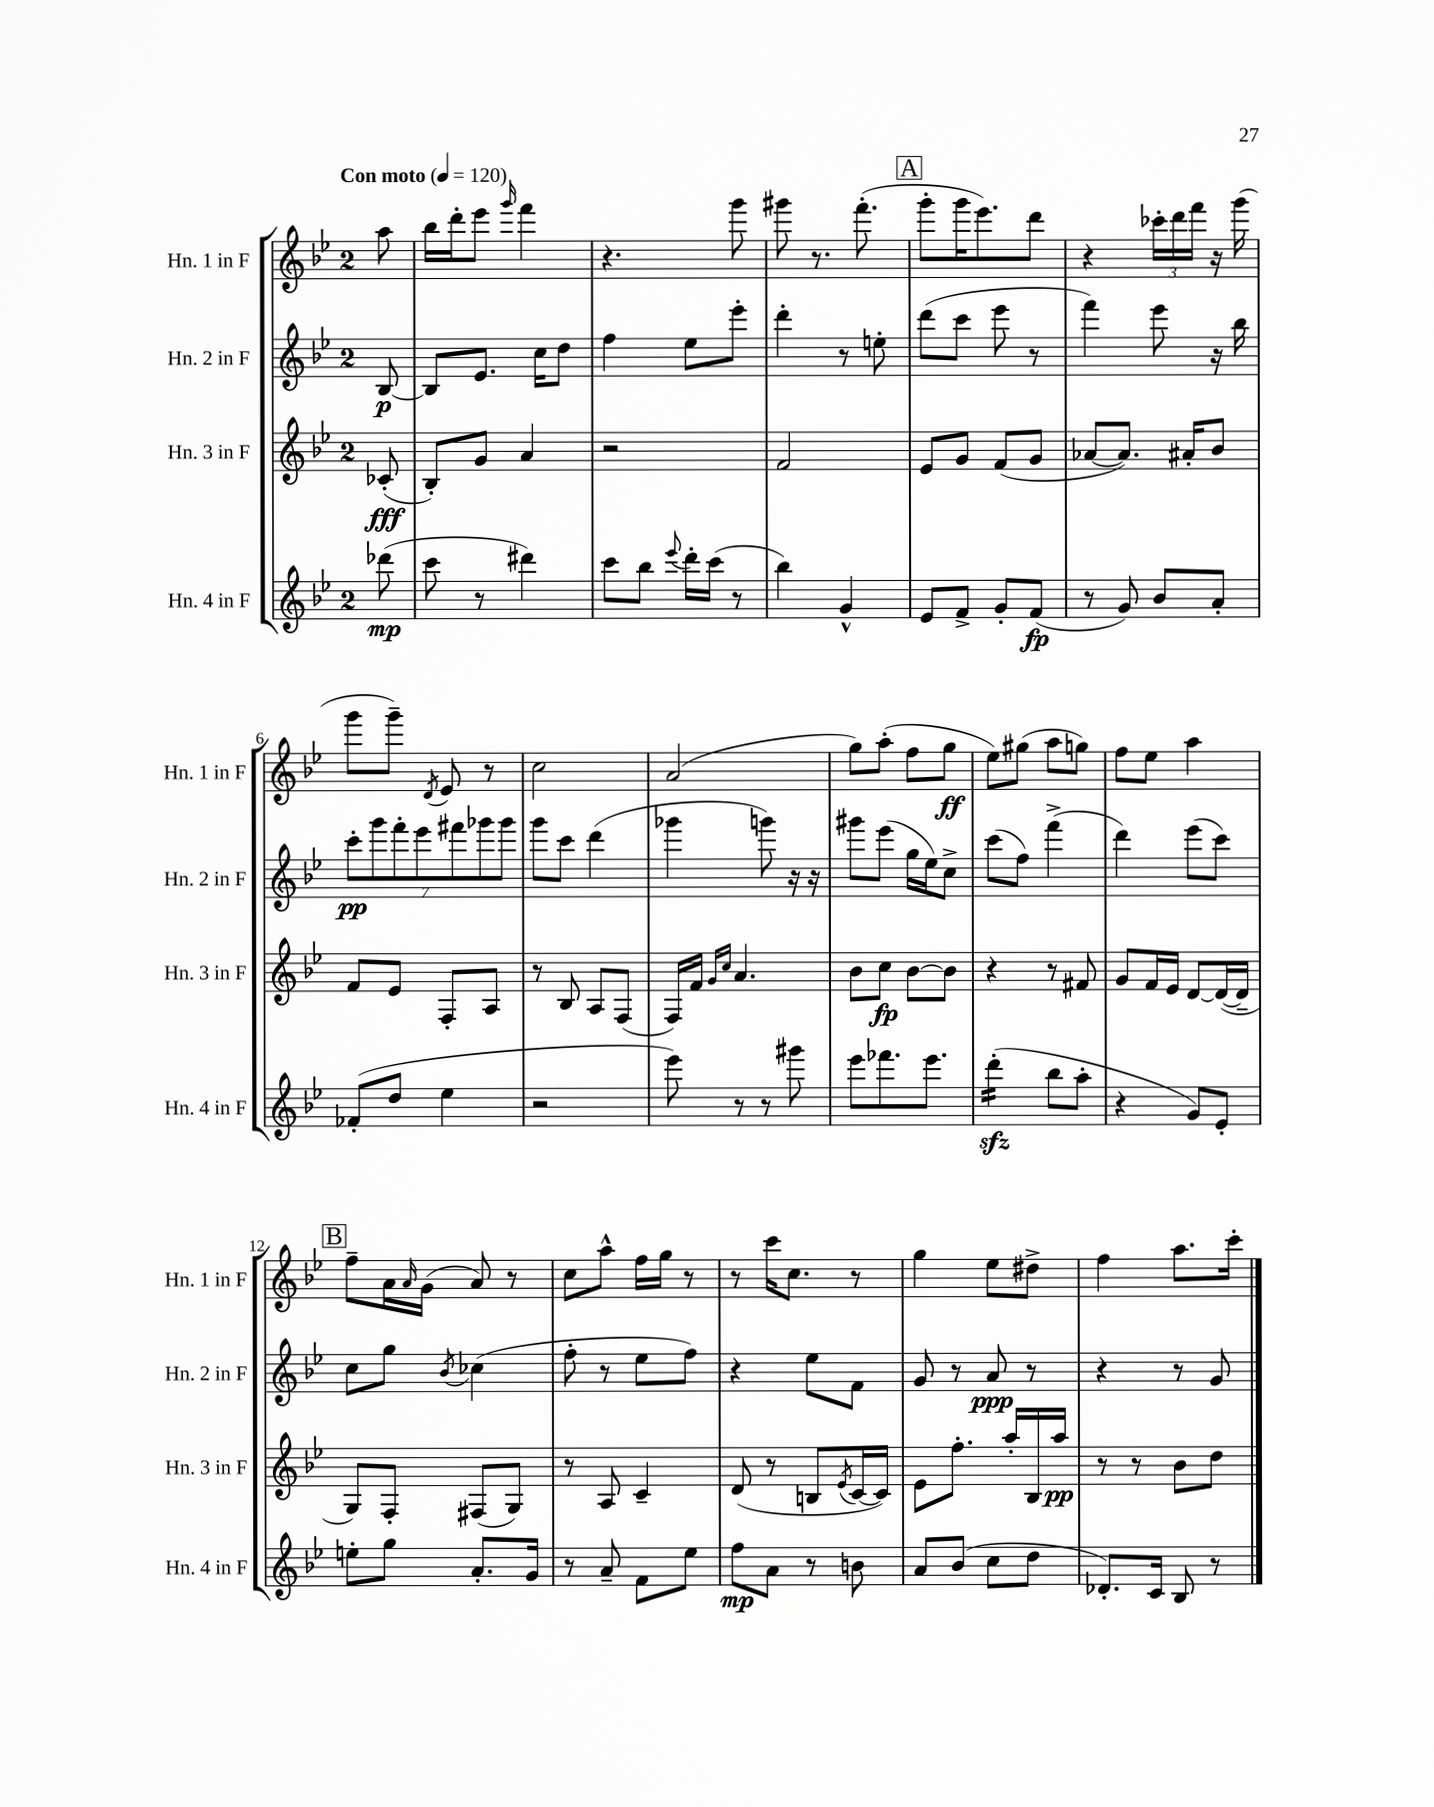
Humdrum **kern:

**kern	**kern	**kern	**kern
*staff4	*staff3	*staff2	*staff1
*clefG2	*clefG2	*clefG2	*clefG2
*k[b-e-]	*k[b-e-]	*k[b-e-]	*k[b-e-]
*M2/4	*M2/4	*M2/4	*M2/4
*MM120	*MM120	*MM120	*MM120
(8ddd-	(8c-'	[8B-	8aa
=	=	=	=
8ccc	8B-')	8B-]	16bb-
.	.	.	16ddd'
8r	8g	8.e-	8eee-
.	.	.	16qqggg
4ddd#)	4a	.	4fff
.	.	16cc	.
.	.	8dd	.
=	=	=	=
8ccc	2r	4ff	4.r
8bb-	.	.	.
8qqeee-	.	.	.
16ddd'	.	8ee-	.
(16ccc	.	.	.
8r	.	8eee-'	8ggg
=	=	=	=
4bb-)	2f	4ddd'	8ggg#
.	.	.	8.r
4g^^	.	8r	.
.	.	.	(8.fff'
.	.	8ee'	.
=	=	=	=
8e-	8e-	(8ddd	8ggg'
8f^	8g	8ccc	16ggg
.	.	.	8.eee-)
8g'	(8f	8eee-	.
(8f	8g	8r	8ddd
=	=	=	=
8r	[8a-	4fff)	4r
8g)	8.a-])	.	.
8b-	.	8eee-	24ccc-'
.	.	.	24ddd
.	16a#'	.	.
.	.	.	24fff
8a'	8b-	16r	16r
.	.	16bb-	(16ggg
=	=	=	=
(8f-'	8f	14ccc'	8ggg
.	.	14ggg	.
8dd	8e-	.	8ggg~)
.	.	14fff'	.
.	.	14eee-	.
.	.	.	8qd
4ee-	8F'	.	8e-
.	.	14fff#	.
.	.	14ggg-	.
.	8A	.	8r
.	.	14ggg-	.
=	=	=	=
2r	8r	8ggg	2cc
.	8B-	8ccc	.
.	8A	(4ddd	.
.	(8F	.	.
=	=	=	=
8eee-)	16F)	4ggg-	(2a
.	16f	.	.
.	16qqg	.	.
.	16qqcc	.	.
8r	4.a	.	.
8r	.	8ggg)	.
8ggg#	.	16r	.
.	.	16r	.
=	=	=	=
8eee-	8b-	8ggg#	8gg)
8.fff-	8cc	(8eee-	(8aa'
.	[8b-	16gg	8ff
8.eee-	.	16ee-)	.
.	8b-]	8cc^	8gg
=	=	=	=
(4ddd'	4r	(8ccc	8ee-)
.	.	8ff)	(8gg#
8bb-	8r	(4fff^	8aa
8aa'	8f#	.	8gg)
=	=	=	=
4r	8g	4ddd)	8ff
.	16f	.	8ee-
.	16e-	.	.
8g)	[8d	(8eee-	4aa
8e-'	(16d_	8ccc)	.
.	16d~]	.	.
=	=	=	=
8ee'	8G)	8cc	8ff~
8gg	8F'	8gg	16a
.	.	.	16qqa
.	.	.	(16g
.	.	8qb-	.
8.a'	(8F#	(4cc-	8a)
.	8G)	.	8r
16g	.	.	.
=	=	=	=
8r	8r	8ff'	8cc
8a~	8A	8r	8aa^^
8f	4c~	8ee-	16ff
.	.	.	16gg
8ee-	.	8ff)	8r
=	=	=	=
8ff	(8d	4r	8r
8a	8r	.	16ccc
.	.	.	8.cc
8r	8B	8ee-	.
.	8qe-	.	.
8b	[16c	8f	8r
.	16c])	.	.
=	=	=	=
8a	8e-	8g	4gg
(8b-	8.ff'	8r	.
8cc	.	8a	8ee-
.	16aa'	.	.
8dd	16B-	8r	8dd#^
.	16aa	.	.
=	=	=	=
8.d-')	8r	4r	4ff
.	8r	.	.
16c	.	.	.
8B-	8b-	8r	8.aa
8r	8dd	8g	.
.	.	.	16ccc'
==	==	==	==
*-	*-	*-	*-
